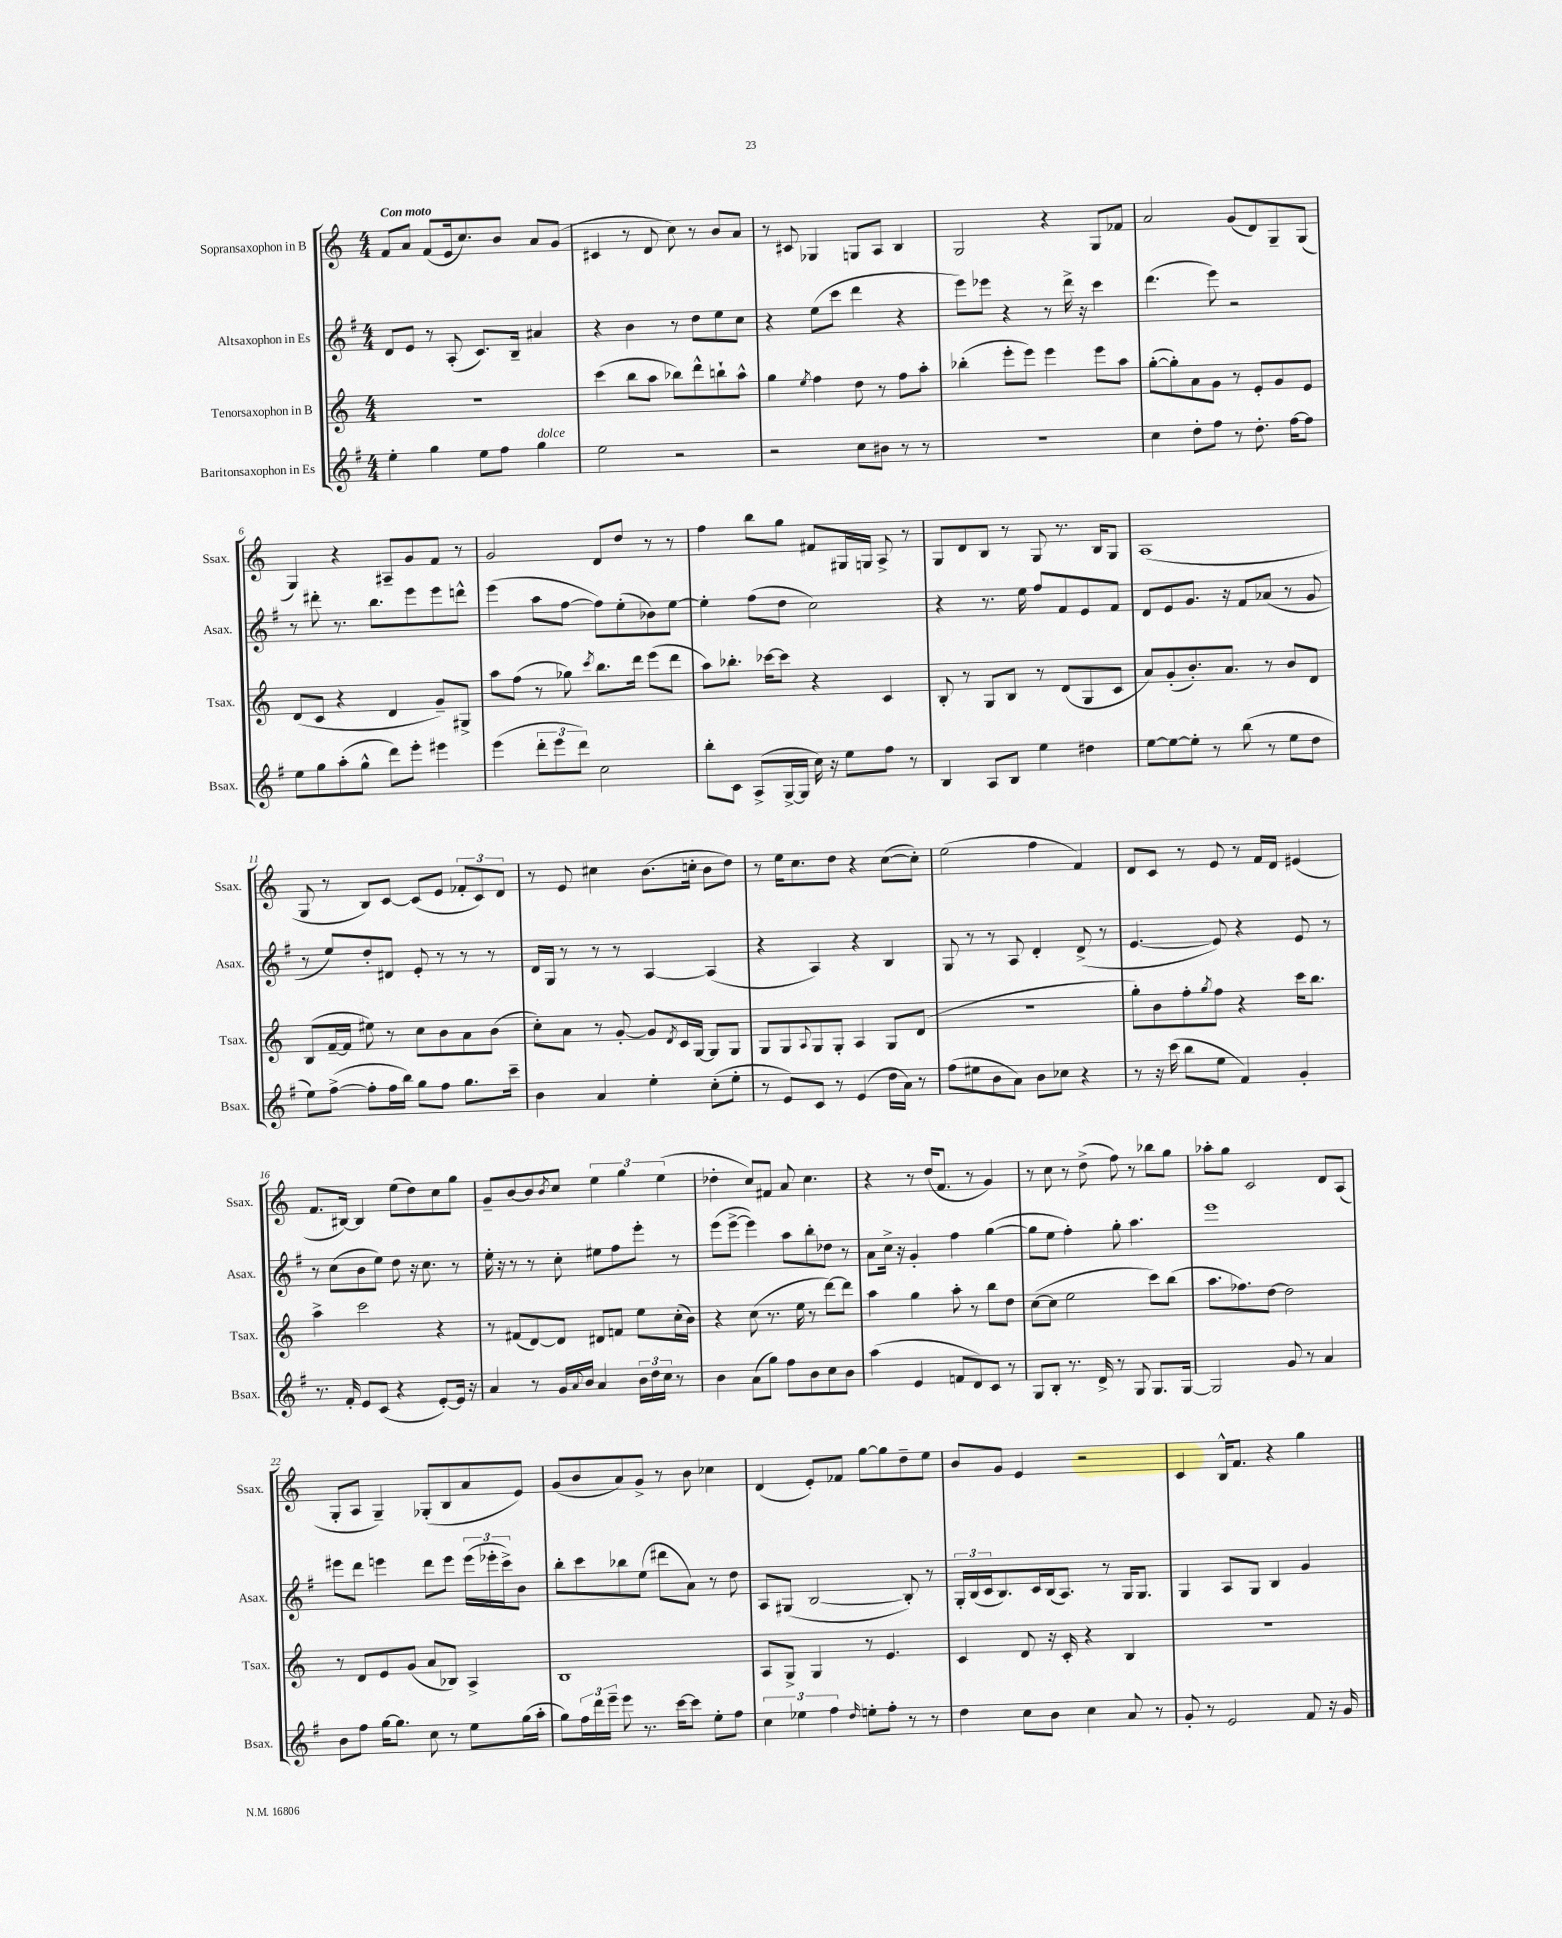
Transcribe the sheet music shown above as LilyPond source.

<<
\new StaffGroup <<
\new Staff = "s0" \with { instrumentName = "Sopransaxophon in B" shortInstrumentName = "Ssax." } {
    \clef treble \key c \major \numericTimeSignature \time 4/4 \tempo "Con moto"
    f'8 a'8 f'8( e'16 c''8.) b'8 a'8 g'8( |
    cis'4 r8 d'8 c''8) r8 b'8 a'8 |
    r8 cis'8 ges4 g8 a8 b4 |
    g2 r4 g8 fes'8 |
    a'2 g'8( d'8) g8-- g8( |
    g4) r4 ais8-- g'8 f'8 r8 |
    g'2 d'8 d''8 r8 r8 |
    f''4 b''8 g''8 fis'8 gis16 g16 a8-> r8 |
    g8 d'8 b8 r8 g8 r8. b16 g8 |
    a1( |
    g8 r8 b8) c'8~ c'8( e'8 \tuplet 3/2 { fes'8-. c'8) d'8 } |
    r8 e'8 cis''4 b'8.( c''16-. b'8 d''8) |
    r8 e''16 c''8. d''8 r4 c''8~( c''8-.) |
    e''2( f''4 f'4) |
    d'8 c'8 r8 e'8 r8 f'16 d'16 eis'4( |
    f'8. bis16~) bis4 e''8( d''8) c''8 g''8 |
    g'8-- b'8~ b'8 \acciaccatura { b'8 } c''8 \tuplet 3/2 { e''4 g''4 e''4( } |
    des''4-. c''8) fis'8 a'8 c''4. |
    r4 r8 d''16( f'8. r8 g'4) |
    r8 c''8 r8 d''8->( f''8) r8 bes''8 g''8 |
    aes''8-. g''8 c'2 d'8 a8( |
    g8-. a8 g4--) ges8-.( b8 a'8 e'8) |
    g'8( b'8 a'8) g'8-> r8 b'8 ces''4 |
    d'4( e'8-.) fes'8 g''8~ g''8 d''8-- e''8 |
    b'8 g'8 e'4 r2 |
    c'4 b16-^ f'8. r4 g''4 \bar "|." |
}
\new Staff = "s1" \with { instrumentName = "Altsaxophon in Es" shortInstrumentName = "Asax." } {
    \clef treble \key g \major \numericTimeSignature \time 4/4
    d'8 e'8 r8 a8-.( c'8.) b16-- ais'4 |
    r4 b'4 r8 d''8 e''8 c''8 |
    r4 e''8( c'''8 d'''4 r4 |
    e'''8) ees'''8 r4 r8 d'''16-> r16 c'''4 |
    d'''4.( e'''8) r2 |
    r8 dis'''8-. r8. b''8. e'''8 e'''8 d'''8-^ |
    e'''4( a''8 fis''8~ fis''8) e''8-.( bes'8) e''8~ |
    e''4-. fis''8( d''8 c''2) |
    r4 r8. e''16 fis''8 fis'8 e'8 fis'8 |
    d'8 e'8 g'8. r16 fis'8 aes'8( r8 g'8 |
    r8 e''8) d''8-. dis'8 e'8-. r8 r8 r8 |
    d'16 g16 r8 r8 r8 a4~ a4( |
    r4 a4) r4 b4 |
    g8 r8 r8 a8 d'4-. d'8->( r8 |
    e'4.~ e'8) r4 e'8 r8 |
    r8 c''8( b'8 e''8) d''8 r16 c''8. r8 |
    e''16-. r16 r8 r8 c''8-. eis''8 fis''8 e'''8-. r8 |
    e'''8( e'''8~-> e'''4) a''8 b''8-. des''8 r8 |
    a'8 c''16-> r16 g'4-. fis''4 g''4~( |
    g''8 e''8 fis''4-.) g''8-. a''4. |
    e'''1 |
    eis'''8 d'''8 e'''4 d'''8 e'''8 \tuplet 3/2 { e'''16( ees'''16-. c'''16->) } b'8 |
    b''8-. c'''8 bes''8 e''8( dis'''8 a'8) r8 d''8 |
    a8 gis8( b2~ b8-.) r8 |
    \tuplet 3/2 { g16-. b16( c'16 } b8.) c'16 b16( a8.) r8 g16 g8. |
    g4 a8 g8 b4 g'4 \bar "|." |
}
\new Staff = "s2" \with { instrumentName = "Tenorsaxophon in B" shortInstrumentName = "Tsax." } {
    \clef treble \key c \major \numericTimeSignature \time 4/4
    R1 |
    c'''4( b''8 a''8 bes''8) d'''8-^ b''8-! a''8-^ |
    g''4 \acciaccatura { e''8 } f''4 d''8 r8 f''8 a''8-. |
    bes''4-.( e'''8-. e'''8) e'''4 e'''8 a''8 |
    g''8~-.( g''8-.) a'8 g'8 r8 e'8-. g'8 e'8 |
    d'8( c'8 r4 d'4 g'8--) gis8-> |
    a''8 f''8( r8 ges''8) \acciaccatura { c'''8 } b''8. d'''16 e'''8( d'''8 |
    a''8) bes''8.-. ces'''16~ ces'''8 r4 c'4 |
    b8-. r8 g8 b8 r8 d'8( g8 c'8 |
    a'8) g'8-.( b'8.-.) a'8. r8 b'8 d'8 |
    b8( f'16~-- f'16 eis''8) r8 c''8 b'8 a'8 b'8( |
    c''8-.) a'8 r8 g'8~-. g'8 \acciaccatura { d'8 } c'16 g16~ g8 g8 |
    g8 g8 \appoggiatura { a8 } g8 g8-. a4 g8 d'8( |
    R1 |
    g''8-.) b'8 f''8-. \acciaccatura { g''8 } f''8 r4 c'''16 b''8. |
    a''4-> c'''2 r4 |
    r8 fis'8( d'8~) d'8 dis'8 f'8 e''8 c''16-.( b'16) |
    r4 c''8( r8. e''16 r8 d'''8~) d'''8 |
    a''4 g''4 a''8-. r8 b''8 d''8 |
    c''8~( c''8 e''2 c'''8) b''8( |
    a''8. fes''8.) d''8~ d''2 |
    r8 d'8 e'8 g'8( a'8 bes8) a4-> |
    b1 |
    a8 g8-> g4 r8 e'4. |
    c'4 d'8 r16 c'16-. r4 b4 |
    R1 \bar "|." |
}
\new Staff = "s3" \with { instrumentName = "Baritonsaxophon in Es" shortInstrumentName = "Bsax." } {
    \clef treble \key g \major \numericTimeSignature \time 4/4
    e''4-. g''4 e''8 fis''8 g''4^\markup { \italic "dolce" } |
    e''2 r2 |
    r2 c''8 bis'8 r8 r8 |
    R1 |
    c''4 d''8-. fis''8 r8 d''8.-. fis''16~ fis''8 |
    e''8 g''8 a''8-.( g''8-^ d'''8) e'''8-. eis'''4 |
    e'''4( \tuplet 3/2 { d'''8-. e'''8 d'''8) } c''2 |
    b''8-. c'8 a8->( g16~-> g16 c''16) r16 e''8 fis''8 r8 |
    b4 a8 b8 e''4 dis''4 |
    e''8~ e''8~ e''8-. r8 b''8( r8 e''8 d''8 |
    e''8) fis''8~->( fis''8-. fis''16 b''16) g''8 fis''8 g''8. c'''16-- |
    b'4 a'4 e''4-. c''8-.( e''8-. |
    r8 e'8) c'8 r8 e'4( d''16 a'16) r8 |
    fis''8( eis''8 b'8 a'8) b'8 ces''8 r4 |
    r8 r16 c'''16( b''8 e''8 fis'4) g'4-. |
    r8. fis'16-. e'8 c'8( r4 e'8~-.) e'16 r16 |
    a'4 r8 g'16 \appoggiatura { a'8 } b'16 a'4 \tuplet 3/2 { b'16 d''16 c''16 } r8 |
    b'4 a'8( g''8) fis''8 b'8 c''8 b'8 |
    a''4( e'4 f'8 d'8) c'8 r8 |
    g8 b8-. r8. d'16-> r8 g8 g8. g16~ |
    g2 g'8 r8 a'4 |
    b'8 fis''8 g''16~ g''8. c''8 r8 e''8 g''16( a''16-. |
    g''8) \tuplet 3/2 { fis''16 d'''16 e'''16-- } e'''8 r8. c'''16~ c'''8 e''8-. fis''8 |
    \tuplet 3/2 { c''4 ees''4 fis''4 } \grace { d''16 } e''8-. fis''8-. r8 r8 |
    d''4 c''8 b'8 c''4 a'8 r8 |
    g'8-. r8 e'2 fis'8 r16 g'16 \bar "|." |
}
>>
>>
